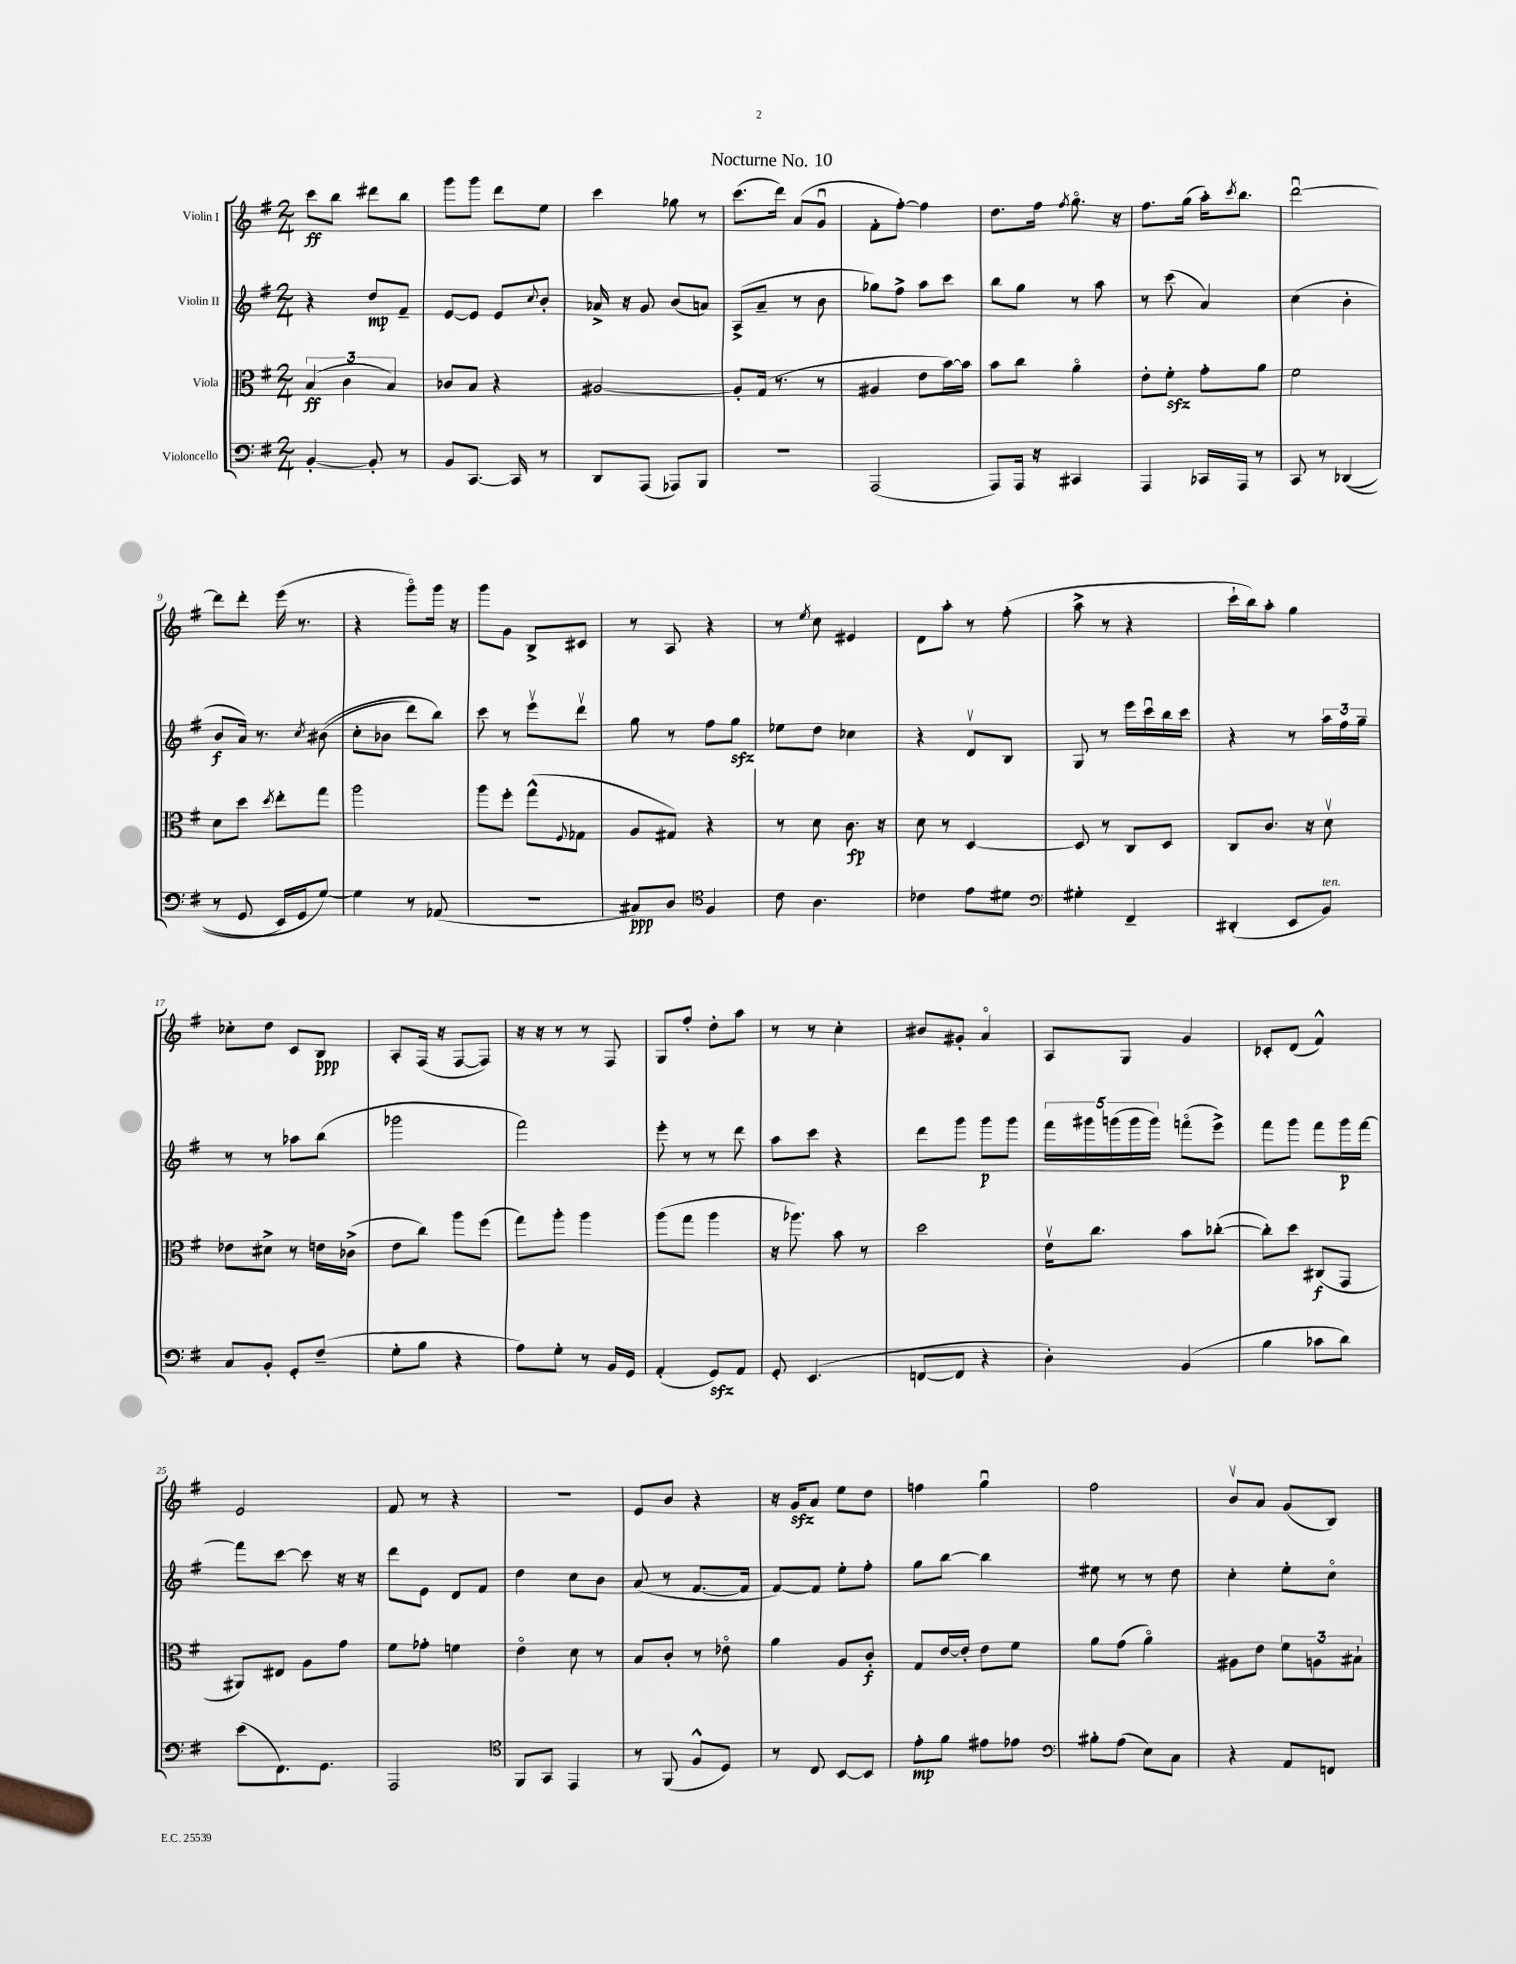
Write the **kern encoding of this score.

**kern	**dynam	**kern	**dynam	**kern	**dynam	**kern	**dynam
*part4	*part4	*part3	*part3	*part2	*part2	*part1	*part1
*staff4	*staff4	*staff3	*staff3	*staff2	*staff2	*staff1	*staff1
*I"Violoncello	*	*I"Viola	*	*I"Violin II	*	*I"Violin I	*
*clefF4	*	*clefC3	*	*clefG2	*	*clefG2	*
*k[f#]	*	*k[f#]	*	*k[f#]	*	*k[f#]	*
*M2/4	*	*M2/4	*	*M2/4	*	*M2/4	*
=1	=1	=1	=1	=1	=1	=1	=1
[4BB'/	.	(6B/	ff	4r	.	8ccc\L	ff
.	.	.	.	.	.	8bb\J	.
.	.	6c\	.	.	.	.	.
8BB'/]	.	.	.	8dd/L	mp	8ddd#X\L	.
.	.	6B/)	.	.	.	.	.
8r	.	.	.	8f#~/J	.	8bb\J	.
=2	=2	=2	=2	=2	=2	=2	=2
8BB/L	.	8c-X/L	.	[8e/L	.	8ggg\L	.
[8.CC/J	.	8B/J	.	8e/J]	.	8ggg\J	.
.	.	4r	.	8e/L	.	8ddd\L	.
16CC/]	.	.	.	.	.	.	.
.	.	.	.	8qqcc/	.	.	.
8r	.	.	.	8b'/J	.	8ee\J	.
=3	=3	=3	=3	=3	=3	=3	=3
8DD/L	.	[2A#X/	.	16a-X^/	.	4ccc\	.
.	.	.	.	16r	.	.	.
(8AAA/J	.	.	.	8g/	.	.	.
8AAA-X/L)	.	.	.	(8b/L	.	8gg-X\	.
8BBB/J	.	.	.	8an/J)	.	8r	.
=4	=4	=4	=4	=4	=4	=4	=4
2r	.	8A#'/L]	.	(8A^/L	.	(8.ccc\L	.
.	.	(16G/Jk	.	8a~/J	.	.	.
.	.	8.r	.	.	.	16ddd\Jk)	.
.	.	.	.	8r	.	(8a/L	.
.	.	8r	.	8b\	.	8gu/J	.
=5	=5	=5	=5	=5	=5	=5	=5
(2AAA/	.	4A#X/	.	8gg-X\L)	.	8f#'\L	.
.	.	.	.	8ff#^\J	.	[8ff#'\J)	.
.	.	8e\L	.	8aa\L	.	4ff#\]	.
.	.	[16b\L)	.	8ccc\J	.	.	.
.	.	16b\JJ]	.	.	.	.	.
=6	=6	=6	=6	=6	=6	=6	=6
8AAA/L)	.	8b\L	.	8bb\L	.	8.dd\L	.
16AAA/Jk	.	8cc\J	.	8gg\J	.	.	.
16r	.	.	.	.	.	16ff#\Jk	.
.	.	.	.	.	.	8qff#/	.
4CC#X/	.	4a\	.	8r	.	8.gg\	.
.	.	.	.	8aa\	.	.	.
.	.	.	.	.	.	16r	.
=7	=7	=7	=7	=7	=7	=7	=7
4AAA/	.	8e'\L	.	8r	.	8.ff#\L	.
.	.	8f#zz'\J	.	(8ccc\	.	.	.
.	.	.	.	.	.	(16gg\Jk	.
16CC-X/LL	.	8g'\L	.	4a/)	.	16aa'\KL)	.
.	.	.	.	.	.	8qccc/	.
16AAA/JJ	.	.	.	.	.	8.bb\J	.
8r	.	8a\J	.	.	.	.	.
=8	=8	=8	=8	=8	=8	=8	=8
8CC/	.	2f#\	.	(4cc\	.	[2dddu\	.
8r	.	.	.	.	.	.	.
((4DD-X/	.	.	.	4b'\	.	.	.
!!LO:LB:g=z
=9	=9	=9	=9	=9	=9	=9	=9
8r	.	8d\L	.	8b/L	f	8ddd\L]	.
8GG/	.	8dd\J	.	16a/Jk)	.	8ddd'\J	.
.	.	.	.	8.r	.	.	.
.	.	8qdd/	.	.	.	.	.
16EE/LL)	.	8ee'\L	.	.	.	(16eee\	.
16GG/J	.	.	.	.	.	8.r	.
.	.	.	.	8qcc/	.	.	.
[8G/J)	.	8gg\J	.	((8b#X\	.	.	.
=10	=10	=10	=10	=10	=10	=10	=10
4G\]	.	2aa\	.	8cc'\L	.	4r	.
.	.	.	.	8b-X\J	.	.	.
8r	.	.	.	8ddd\L)	.	8ggg\L)	.
(8AA-X/	.	.	.	8bb\J)	.	16ggg\Jk	.
.	.	.	.	.	.	16r	.
=11	=11	=11	=11	=11	=11	=11	=11
2r	.	8aa\L	.	8ccc\	.	8ggg\L	.
.	.	8ff#'\J	.	8r	.	8g\J	.
.	.	(8gg^^\L	.	8eeev\L	.	8B^/L	.
.	.	8qqF#/	.	.	.	.	.
.	.	8G-X\J	.	8dddv\J	.	8c#X/J	.
=12	=12	=12	=12	=12	=12	=12	=12
8C#X/L)	ppp	8A/L	.	8gg\	.	8r	.
8D/J	.	8G#X/J)	.	8r	.	8A/	.
*clefC4	*	*	*	*	*	*	*
4F#/	.	4r	.	8ff#\L	.	4r	.
.	.	.	.	8ggzz\J	.	.	.
=13	=13	=13	=13	=13	=13	=13	=13
8c\	.	8r	.	8ee-X\L	.	8r	.
.	.	.	.	.	.	8qee/	.
4.A\	.	8d\	.	8dd\J	.	8cc\	.
.	.	8.c\	fp	4cc-X\	.	4e#X/	.
.	.	16r	.	.	.	.	.
=14	=14	=14	=14	=14	=14	=14	=14
4c-X\	.	8d\	.	4r	.	8d\L	.
.	.	8r	.	.	.	8aa'\J	.
8e\L	.	[4D/	.	8dv/L	.	8r	.
8d#X\J	.	.	.	8B/J	.	(8ff#'\	.
=15	=15	=15	=15	=15	=15	=15	=15
*clefF4	*	*	*	*	*	*	*
4G#X'\	.	8D/]	.	8G/	.	8aa^\	.
.	.	8r	.	8r	.	8r	.
4FF#~/	.	8C/L	.	16eee\LL	.	4r	.
.	.	.	.	16cccu\	.	.	.
.	.	8D/J	.	16bb\	.	.	.
.	.	.	.	16ccc\JJ	.	.	.
=16	=16	=16	=16	=16	=16	=16	=16
(4DD#X'/	.	8C/L	.	4r	.	16ccc`\LL	.
.	.	.	.	.	.	16bb\J)	.
.	.	8.c/J	.	.	.	8aa'\J	.
8EE/L	.	.	.	8r	.	4gg\	.
.	.	16r	.	.	.	.	.
!LO:TX:a:i:t=ten.	!	!	!	!	!	!	!
8BB/J)	.	8dv\	.	24aa\LL	.	.	.
.	.	.	.	24ff#\	.	.	.
.	.	.	.	24gg~\JJ	.	.	.
!!LO:LB:g=z
=17	=17	=17	=17	=17	=17	=17	=17
8C/L	.	8e-X\L	.	8r	.	8cc-X'\L	.
8BB'/J	.	8d#X^\J	.	8r	.	8dd\J	.
8GG'/L	.	8r	.	8aa-X\L	.	8c/L	.
(8F#~/J	.	16en\LL	.	(8bb\J	.	8B/J	ppp
.	.	(16c-X^\JJ	.	.	.	.	.
=18	=18	=18	=18	=18	=18	=18	=18
8G'\L	.	8e\L	.	2ggg-X\	.	8A'/L	.
8B\J	.	8cc\J)	.	.	.	(16F#/Jk	.
.	.	.	.	.	.	16r	.
4r	.	8aa\L	.	.	.	[8F#/L	.
.	.	(8ff#\J	.	.	.	8F#/J])	.
=19	=19	=19	=19	=19	=19	=19	=19
8A\L)	.	8gg\L)	.	2fff#\)	.	16r	.
.	.	.	.	.	.	16r	.
8G'\J	.	8aa'\J	.	.	.	8r	.
8r	.	4aa\	.	.	.	8r	.
16BB/LL	.	.	.	.	.	8F#/	.
16GG/JJ	.	.	.	.	.	.	.
=20	=20	=20	=20	=20	=20	=20	=20
(4AA'/	.	(8aa\L	.	8eee'\	.	8G/L	.
.	.	8gg\J	.	8r	.	8ff#'/J	.
8GGzz/L)	.	4aa\	.	8r	.	8dd'\L	.
8AA/J	.	.	.	8ddd\	.	8aa\J	.
=21	=21	=21	=21	=21	=21	=21	=21
8GG'/	.	16r	.	8aa\L	.	8r	.
.	.	8.aa-X\)	.	.	.	.	.
(4.EE/	.	.	.	8ccc\J	.	8r	.
.	.	8b\	.	4r	.	4cc'\	.
.	.	8r	.	.	.	.	.
=22	=22	=22	=22	=22	=22	=22	=22
[8FFn/L	.	2dd\	.	8ddd\L	.	8b#X/L	.
8FF/J]	.	.	.	8ggg\J	.	8g#X'/J	.
4r	.	.	.	8ggg\L	p	4a/	.
.	.	.	.	8ggg\J	.	.	.
=23	=23	=23	=23	=23	=23	=23	=23
4D'\)	.	16ev\KL	.	20fff#\LL	.	8A/L	.
.	.	.	.	20ggg#X\	.	.	.
.	.	8.cc\J	.	.	.	.	.
.	.	.	.	(20gggn\	.	.	.
.	.	.	.	.	.	8G/J	.
.	.	.	.	20ggg\	.	.	.
.	.	.	.	20ggg\JJ)	.	.	.
(4BB/	.	8b\L	.	(8fffn\L	.	4g/	.
.	.	([8cc-X'\J	.	8eee^\J)	.	.	.
=24	=24	=24	=24	=24	=24	=24	=24
4B\	.	8cc-'\L])	.	8fff#\L	.	8c-X'/L	.
.	.	8dd\J	.	8ggg\J	.	(8d/J	.
8c-X\L	.	(8C#X/L	f	8fff#\L	.	4f#^^/)	.
8d\J)	.	8GG/J	.	16ggg\L	p	.	.
.	.	.	.	[16fff#\JJ	.	.	.
!!LO:LB:g=z
=25	=25	=25	=25	=25	=25	=25	=25
(8e\L	.	8AA#X/L)	.	8fff#\L]	.	2e/	.
8.FF#\)	.	8E#X/J	.	[8ccc\J	.	.	.
.	.	8A\L	.	8ccc\]	.	.	.
8.GG\J	.	.	.	.	.	.	.
.	.	8g\J	.	16r	.	.	.
.	.	.	.	16r	.	.	.
=26	=26	=26	=26	=26	=26	=26	=26
2AAA/	.	8f#\L	.	8ddd\L	.	8f#/	.
.	.	8g-X'\J	.	8e\J	.	8r	.
.	.	4fn\	.	8d/L	.	4r	.
.	.	.	.	8f#/J	.	.	.
=27	=27	=27	=27	=27	=27	=27	=27
*clefC4	*	*	*	*	*	*	*
8FF#/L	.	4e\	.	4dd\	.	2r	.
8GG/J	.	.	.	.	.	.	.
4EE/	.	8d\	.	8cc\L	.	.	.
.	.	8r	.	8b\J	.	.	.
=28	=28	=28	=28	=28	=28	=28	=28
8r	.	8B/L	.	(8a/	.	8e/L	.
(8FF#/	.	8c'/J	.	8r	.	8b/J	.
8F#^^/L	.	8r	.	[8.f#/L	.	4r	.
8D/J)	.	8e-X\	.	.	.	.	.
.	.	.	.	16f#/Jk]	.	.	.
=29	=29	=29	=29	=29	=29	=29	=29
8r	.	4a\	.	[8f#/L)	.	16r	.
.	.	.	.	.	.	16gzz/KL	.
8C/	.	.	.	8f#/J]	.	8a/J	.
[8BB/L	.	8A/L	.	8ee'\L	.	8ee\L	.
8BB/J]	.	8c'/J	f	8ff#'\J	.	8dd\J	.
=30	=30	=30	=30	=30	=30	=30	=30
8e'\L	mp	8G/L	.	8gg\L	.	4ffn\	.
8f#\J	.	[16e/L	.	[8bb\J	.	.	.
.	.	16e'/JJ]	.	.	.	.	.
8e#X\L	.	8e\L	.	4bb\]	.	4ggu\	.
8e-X\J	.	8f#\J	.	.	.	.	.
=31	=31	=31	=31	=31	=31	=31	=31
*clefF4	*	*	*	*	*	*	*
8B#X'\L	.	8a\L	.	8ee#X\	.	2ff#\	.
(8A\J	.	(8g\J	.	8r	.	.	.
8E\L)	.	4a\)	.	8r	.	.	.
8C\J	.	.	.	8dd\	.	.	.
=32	=32	=32	=32	=32	=32	=32	=32
4r	.	8A#X\L	.	4cc'\	.	8bv/L	.
.	.	8e\J	.	.	.	8a/J	.
8AA/L	.	12f#\L	.	8ee'\L	.	(8g/L	.
.	.	12An\	.	.	.	.	.
8FFn/J	.	.	.	8cc\J	.	8B/J)	.
.	.	12B#X`\J	.	.	.	.	.
==	==	==	==	==	==	==	==
*-	*-	*-	*-	*-	*-	*-	*-
